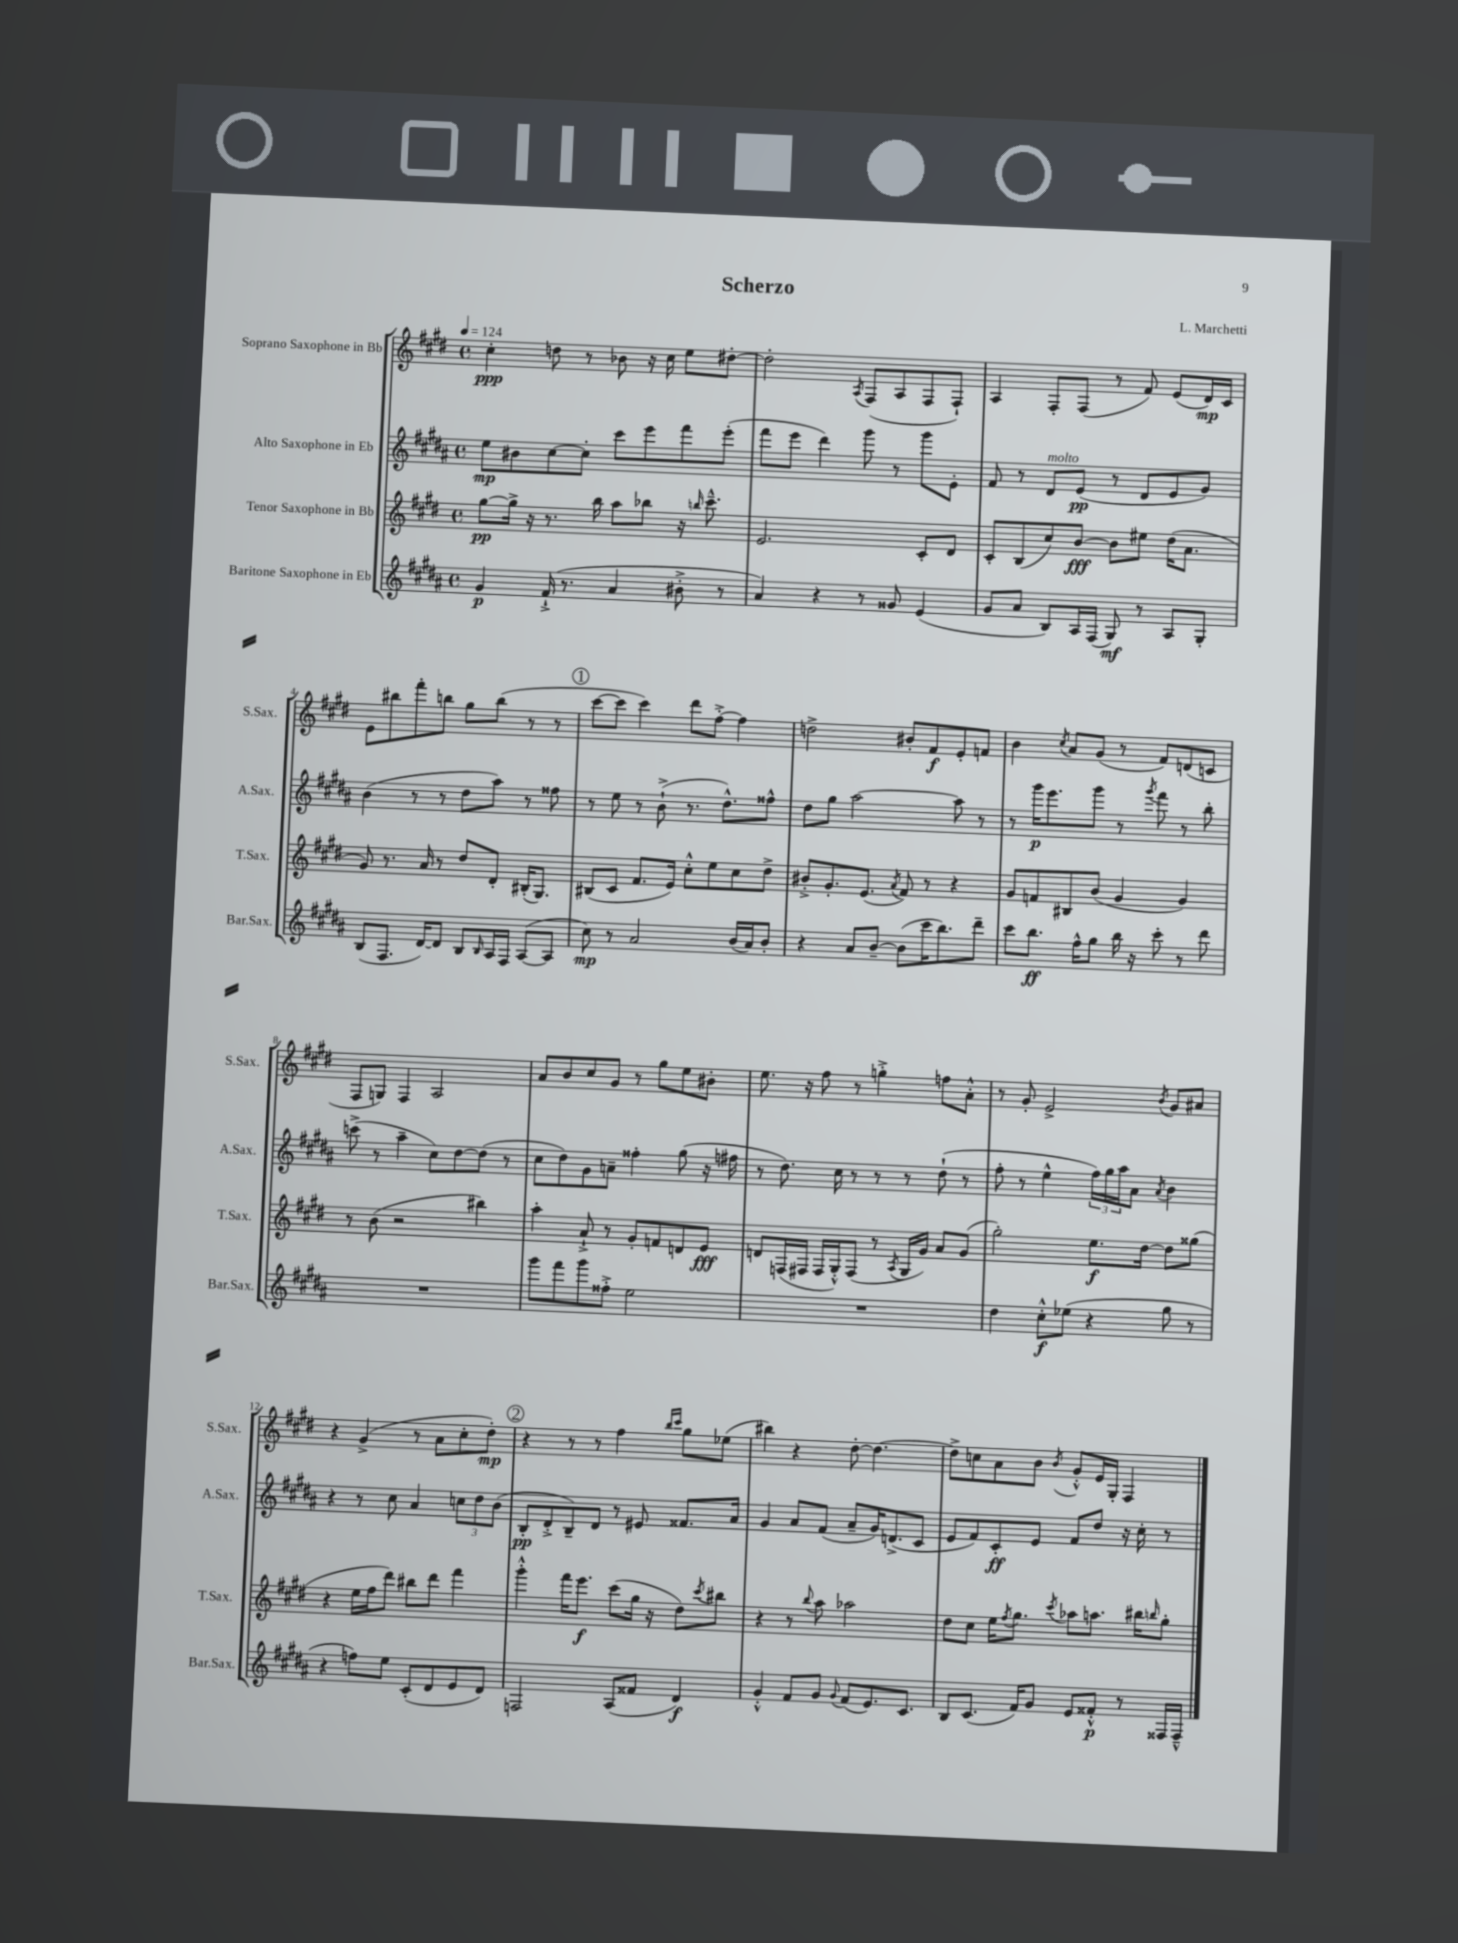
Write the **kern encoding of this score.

**kern	**kern	**kern	**kern
*staff4	*staff3	*staff2	*staff1
*clefG2	*clefG2	*clefG2	*clefG2
*k[f#c#g#d#a#]	*k[f#c#g#d#]	*k[f#c#g#d#a#]	*k[f#c#g#d#]
*M4/4	*M4/4	*M4/4	*M4/4
*met(c)	*met(c)	*met(c)	*met(c)
*MM124	*MM124	*MM124	*MM124
4g#	[8gg#	8ee	4cc#'
.	16gg#^]	8b#	.
.	16r	.	.
(16f#`^	8.r	[8cc#	8dd
8.r	.	.	.
.	.	8cc#']	8r
.	16bb	.	.
4a#	8aa	8ccc#	8b-
.	8bb-	8eee	16r
.	.	.	16cc#
8b#'^	16r	8fff#	8ee
.	16qqbb	.	.
.	8.ccc#~^^	.	.
8r	.	(8eee'	[8dd#'
=	=	=	=
4a#)	2.e	8fff#	2dd#']
.	.	8eee	.
4r	.	4ddd#)	.
.	.	.	8qA
8r	.	8ggg#	(8F#
8g##	.	8r	8A
(4e	8c#'	8ggg#	8F#
.	8d#	8e'	8F#`)
=	=	=	=
8g#	8c#'	8f#	4A
8a#	(8B	8r	.
8B)	8cc#)	8d#	8F#'
16A#	[8b	(8e	(8F#
(16F#	.	.	.
8G#)	8b]	8r	8r
8r	8ee#	8d#	8f#)
8A#	(16dd#	8e	(8e
.	8.a	.	.
8G#'	.	8g#)	16d#)
.	.	.	16c#
=	=	=	=
(8B	8g#)	(4b	8e
8.F#	8.r	.	8bb#
.	.	8r	8fff#'
[16d#)	16a	.	.
8d#]	8r	8r	8bb
8B	8dd#	8dd#	8gg#
16qqB	.	.	.
16A#	8d#'	8aa#)	(8bb
16F#	.	.	.
([8A#	(16B#'	8r	8r
.	8.G#)	.	.
8A#]	.	8ff##	8r
=	=	=	=
8cc#)	(8B#	8r	[8ccc#
8r	8c#	8ee	8ccc#]
2a#	8.f#	8r	4ccc#)
.	.	(8b`^	.
.	16e)	.	.
.	8cc#'^^	8.r	8ddd#
.	8ee	.	[8ff#'^
.	.	8.dd#^^)	.
(16b	8cc#	.	4ff#]
16a#)	.	.	.
8b'	8dd#^	8ff##^^	.
=	=	=	=
4r	8b#'^	8dd#	2dd^
.	8.g#'	8gg#	.
8a#	.	[2aa#	.
.	(8.e	.	.
[8b~	.	.	.
.	8qa	.	.
(8b]	8f#)	.	8b#'
16ccc#	8r	.	8f#
8.bb)	.	.	.
.	4r	8aa#]	8e'
8ddd#~	.	8r	8f
=	=	=	=
8ccc#	8g#	8r	4b
8.bb	8f	16ggg#	.
.	.	8.eee	.
.	.	.	8qcc#
.	8B#	.	8a
16ff#^^	.	.	.
8gg#	(8b	8ggg#	(8g#
16bb	4g#	8r	8r
16r	.	.	.
.	.	8qggg#	.
8ccc#'	.	8fff#	8f#)
8r	4g#)	8r	(8d
8ddd#	.	8bb'	8c
=	=	=	=
1r	8r	(8ccc^	8F#
.	(8b	8r	8G)
.	2r	4aa#~	4F#
.	.	8cc#)	2A
.	.	[8dd#	.
.	4bb#)	(8dd#]	.
.	.	8r	.
=	=	=	=
8ggg#	4aa'	8cc#	8a
8fff#	.	8dd#)	8b
8ggg#	8a`^	8g#	8cc#
8ff##'^	8r	8a~	8g#
2ee	8g#'	4ff##'	8r
.	8f	.	8gg#
.	8d	(8gg#	8ee
.	8e	16r	8b#'
.	.	16ff#	.
=	=	=	=
1r	8d	8r	8.ee
.	(16F	8.dd#)	.
.	16F#	.	16r
.	16F#	.	8ff#
.	16G#'^^)	16cc#	.
.	(8F#	8r	8r
.	8r	8r	4gg'^
.	8qA	.	.
.	16G#	8r	.
.	16g#)	.	.
.	8a	(8dd#`	8ff
.	(8g#	8r	8a'^^
=	=	=	=
4dd#	2gg#')	8ff#'	8r
.	.	8r	8g#'
8cc#'^^	.	4ee^^	2e^
(8ee-	.	.	.
4r	8.ee	24ff#)	.
.	.	24gg#	.
.	.	24aa#	.
.	.	8a#	.
.	[16dd#	.	.
.	.	8qa#	8qb
8gg#	8dd#]	4b	8g#
8r	(8gg##	.	8a#
=	=	=	=
4r	4r	4r	4r
8ff)	16ee	8r	(4g#^
.	16ff#	.	.
8ee	8ddd#)	8cc#	.
(8c#'	8bb#	4a#	8r
8d#	8ddd#	.	8a
8e	4fff#	12cc	8cc#'
.	.	12dd#	.
8d#)	.	.	8dd#')
.	.	(12b	.
=	=	=	=
2F	4ggg#'^^	8B'	4r
.	.	8d#'^	.
.	16fff#	8B~)	8r
.	8.eee	.	.
.	.	8d#	8r
(8A#	(8ccc#	8r	4ff#
8f##	16gg#	8e#	.
.	16r	.	.
.	.	.	16qqbb
.	.	.	16qqccc#
4d#)	8dd#)	8.f##	8gg#
.	8qccc#	.	.
.	8bb#	.	(8ee-
.	.	16a#	.
=	=	=	=
4g#'^^	4r	4g#	4bb#)
8f#	8r	8a#	4r
.	8qqbb	.	.
8g#	8aa	(8f#	.
8qqg#	.	.	.
(8f#	2aa-	8a#~	[8dd#'
8.e)	.	16g#)	4.dd#_
.	.	(8.d^	.
8.c#	.	.	.
.	.	8c#	.
=	=	=	=
8B	8dd#	8e	8dd#^]
(8.c#	8cc#	8f#)	8cc
.	16ee	8c#'	8a
.	8qff#	.	.
16f#)	8.gg#	.	.
8g#	.	8e	8b
.	8qccc#	.	8qb
8e	8aa-	8f#	8g#'^^
8f##'^^	8.aa	8dd#	16e
.	.	.	16G#'
8r	.	16r	4F#
.	16bb#	16cc#'	.
.	16qqbb	.	.
16F##	8gg#'	8r	.
16F##~^^	.	.	.
==	==	==	==
*-	*-	*-	*-
